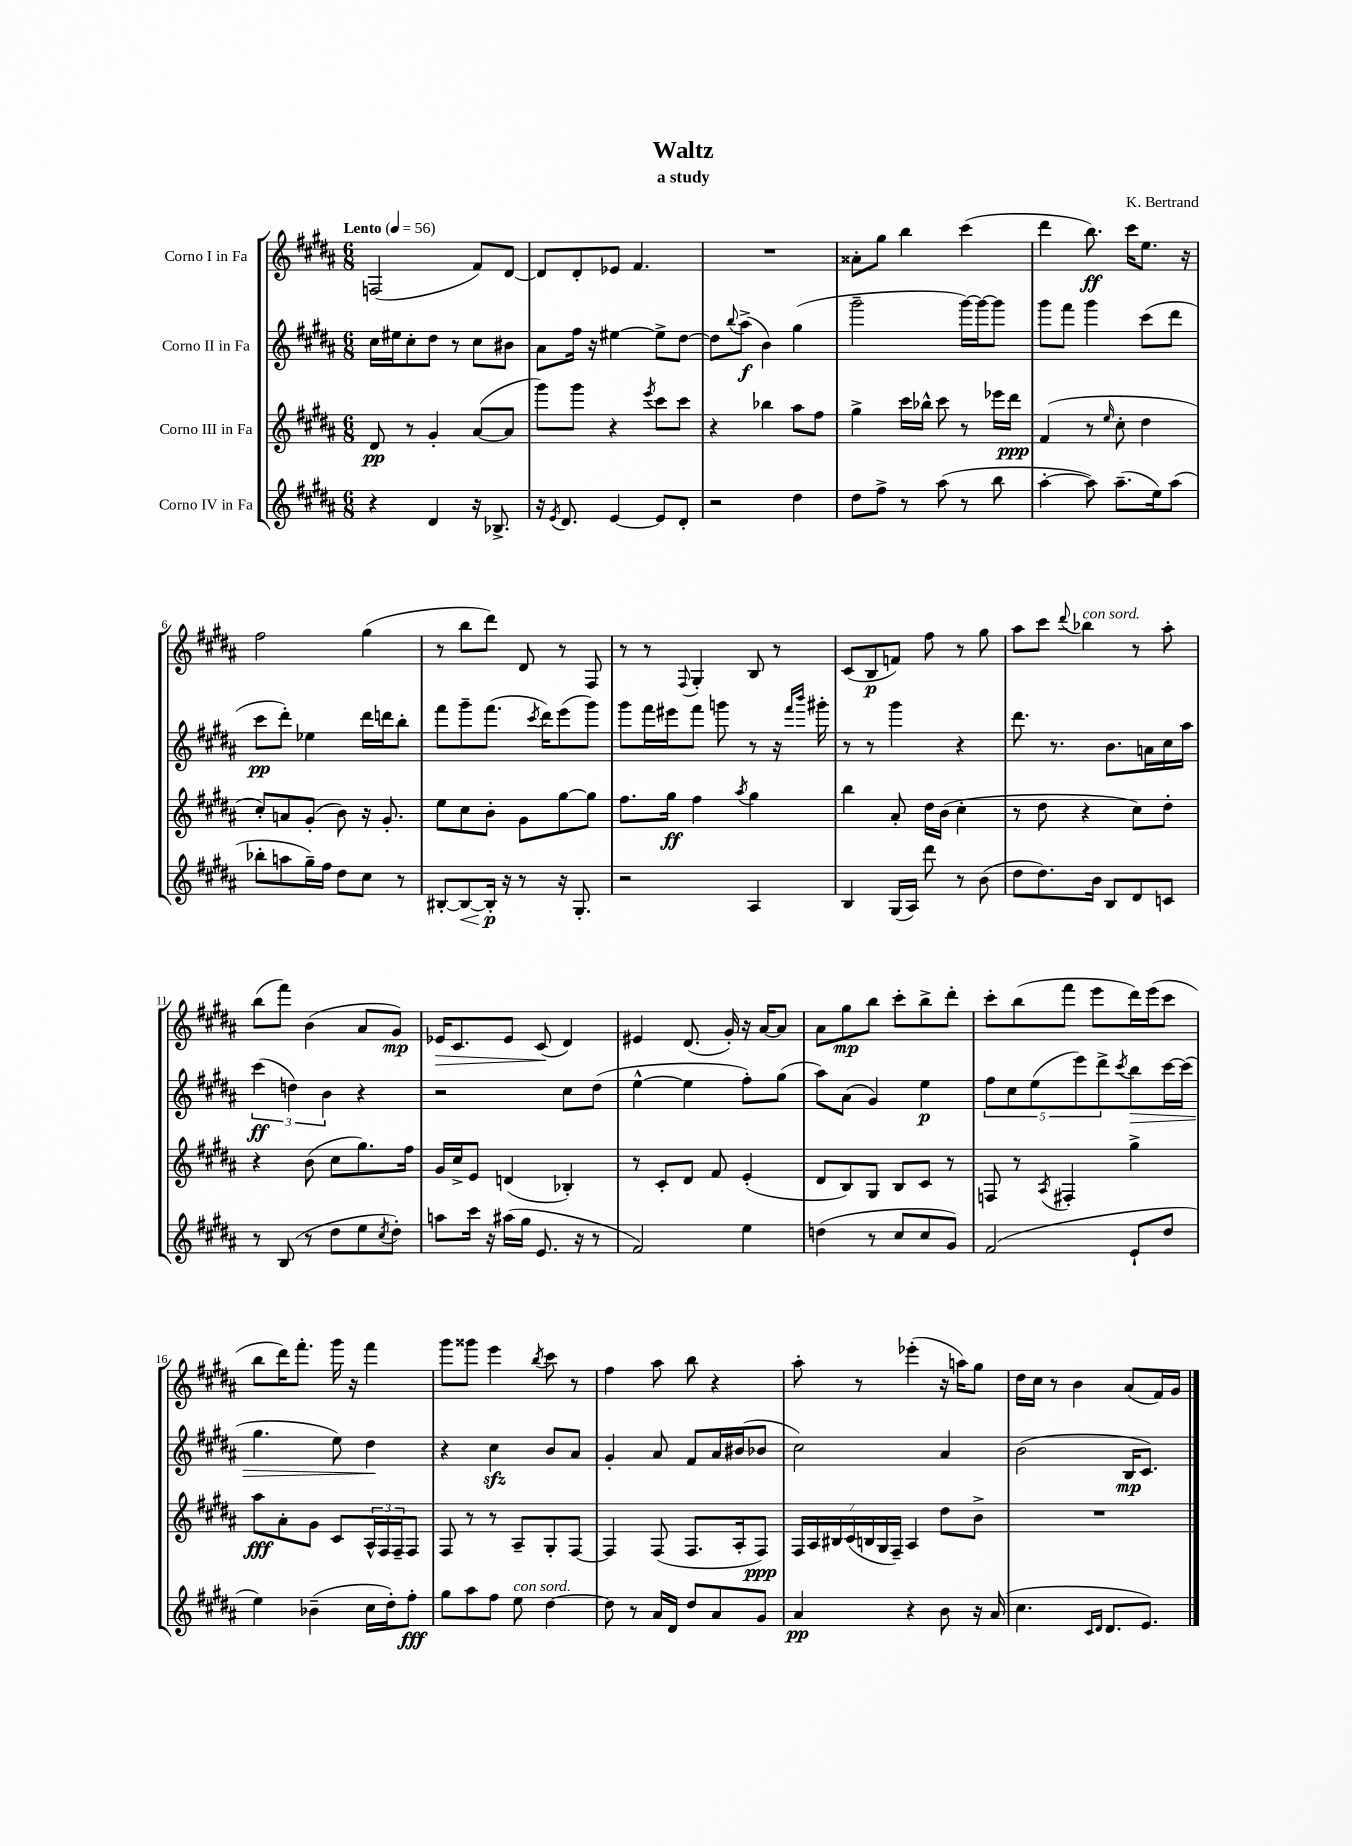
\header { title = "Waltz" composer = "K. Bertrand" subtitle = "a study" }
<<
\new StaffGroup <<
\new Staff = "s0" \with { instrumentName = "Corno I in Fa" } {
    \clef treble \key b \major \numericTimeSignature \time 6/8 \tempo "Lento" 4 = 56
    f2( fis'8) dis'8~ |
    dis'8 dis'8-. ees'8 fis'4. |
    R2. |
    aisis'8-. gis''8 b''4 cis'''4( |
    dis'''4 b''8.\ff) cis'''16 e''8. r16 |
    fis''2 gis''4( |
    r8 b''8 dis'''8) dis'8 r8 fis8 |
    r8 r8 \appoggiatura { fis8 } gis4-. b8 r8 |
    cis'8( b8\p f'8) fis''8 r8 gis''8 |
    ais''8 cis'''8 \appoggiatura { dis'''8 } bes''4^\markup { \italic "con sord." } r8 ais''8-. |
    b''8( fis'''8) b'4( ais'8 gis'8\mp) |
    ees'16\> cis'8. ees'8 cis'8\!( dis'4) |
    eis'4 dis'8.( gis'16-.) r16 ais'16~ ais'8 |
    ais'8 gis''8\mp b''8 cis'''8-. b''8-> dis'''8-. |
    cis'''8-. b''8( fis'''8 e'''8 dis'''16) e'''16( cis'''8 |
    b''8 dis'''16) fis'''8.-. gis'''16 r16 fis'''4 |
    gis'''8 gisis'''8 e'''4 \acciaccatura { b''8 } cis'''8 r8 |
    fis''4 ais''8 b''8 r4 |
    ais''8-. r8 ees'''4-.( r16 a''16) gis''8 |
    dis''16 cis''16 r8 b'4 ais'8( fis'16) gis'16 \bar "|." |
}
\new Staff = "s1" \with { instrumentName = "Corno II in Fa" } {
    \clef treble \key b \major \numericTimeSignature \time 6/8
    cis''16 eis''16 cis''8-. dis''8 r8 cis''8 bis'8 |
    ais'8 fis''16 r16 eis''4~ eis''8-> dis''8~ |
    dis''8 \appoggiatura { b''8 } ais''8->\f( b'4) gis''4( |
    gis'''2-- gis'''16~) gis'''16~ gis'''8 |
    gis'''8 fis'''8 gis'''4 cis'''8( dis'''8 |
    cis'''8\pp dis'''8-.) ees''4 dis'''16 d'''16 b''8-. |
    fis'''8 gis'''8-- fis'''8.( \acciaccatura { cis'''8 } dis'''16) e'''8( gis'''8) |
    gis'''8 fis'''16 eis'''16 fis'''8 g'''8 r8 r16 \grace { fis'''16 b'''16 } gis'''16-. |
    r8 r8 gis'''4 r4 |
    dis'''8. r8. b'8. a'16 cis''16 ais''16 |
    \tuplet 3/2 { cis'''4\ff( d''4) b'4 } r4 |
    r2 cis''8 dis''8( |
    e''4~-^ e''4 fis''8-.) gis''8( |
    ais''8) ais'8( gis'4) e''4\p |
    \tuplet 5/4 { fis''8 cis''8 e''8( e'''8) dis'''8-> } \acciaccatura { cis'''8 } b''8\> cis'''16~ cis'''16( |
    gis''4. e''8) dis''4\! |
    r4 cis''4\sfz b'8 ais'8 |
    gis'4-. ais'8 fis'8 ais'16 bis'16( bes'8 |
    cis''2) ais'4 |
    b'2( b16\mp cis'8.) \bar "|." |
}
\new Staff = "s2" \with { instrumentName = "Corno III in Fa" } {
    \clef treble \key b \major \numericTimeSignature \time 6/8
    dis'8\pp r8 gis'4-. ais'8~( ais'8 |
    gis'''8) gis'''8 r4 \acciaccatura { e'''8 } cis'''8 cis'''8 |
    r4 bes''4 ais''8 fis''8 |
    gis''4-> cis'''16 bes''16-^ cis'''8 r8 ees'''16 dis'''16\ppp |
    fis'4( r8 \grace { e''16 } cis''8-. dis''4 |
    cis''8-.) a'8 gis'8-.( b'8) r16 gis'8.-. |
    e''8 cis''8 b'8-. gis'8 gis''8~ gis''8 |
    fis''8. gis''16\ff fis''4 \acciaccatura { ais''8 } gis''4 |
    b''4 ais'8-. dis''16 b'16( cis''4-. |
    r8 dis''8 r4 cis''8) dis''8-. |
    r4 b'8( cis''8 gis''8.) fis''16 |
    gis'16 cis''16-> e'8 d'4( bes4-.) |
    r8 cis'8-. dis'8 fis'8 e'4-.( |
    dis'8 b8) gis8 b8 cis'8 r8 |
    f8 r8 \acciaccatura { ais8 } fis4-. gis''4-> |
    ais''8\fff ais'8-. gis'8 cis'8 \tuplet 3/2 { ais16-^ fis16 fis16-- } fis8 |
    fis8 r8 r8 ais8-- gis8-. fis8~ |
    fis4 fis8( fis8. ais16-. fis8\ppp) |
    \tuplet 7/4 { fis16 ais16 bis16 cis'16( b16 gis16 fis16--) } ais4 dis''8 b'8-> |
    R2. \bar "|." |
}
\new Staff = "s3" \with { instrumentName = "Corno IV in Fa" } {
    \clef treble \key b \major \numericTimeSignature \time 6/8
    r4 dis'4 r16 bes8.-> |
    r16 \acciaccatura { e'8 } dis'8. e'4~ e'8 dis'8-. |
    r2 dis''4 |
    dis''8 fis''8-> r8 ais''8( r8 b''8 |
    ais''4~-. ais''8) ais''8.--( e''16) ais''8( |
    bes''8-. a''8 gis''16--) fis''16 dis''8 cis''8 r8 |
    bis8~-. bis8~\< bis16-.\p\! r16 r8 r16 gis8.-. |
    r2 ais4 |
    b4 gis16( ais16) dis'''8 r8 b'8( |
    dis''8 dis''8.) b'16 b8 dis'8 c'8 |
    r8 b8( r8 dis''8 e''8 \acciaccatura { cis''8 } dis''8-.) |
    a''8 cis'''16 r16 ais''16( gis''16 e'8. r16 r8 |
    fis'2) e''4 |
    d''4( r8 cis''8 cis''8 gis'8) |
    fis'2( e'8-! dis''8 |
    e''4) bes'4--( cis''16 dis''16-.) fis''8-.\fff |
    gis''8 ais''8 fis''8 e''8^\markup { \italic "con sord." } dis''4~ |
    dis''8 r8 ais'16 dis'16 dis''8 ais'8 gis'8 |
    ais'4\pp r4 b'8 r16 ais'16( |
    cis''4. \grace { cis'16 dis'16 } dis'8. e'8.) \bar "|." |
}
>>
>>
